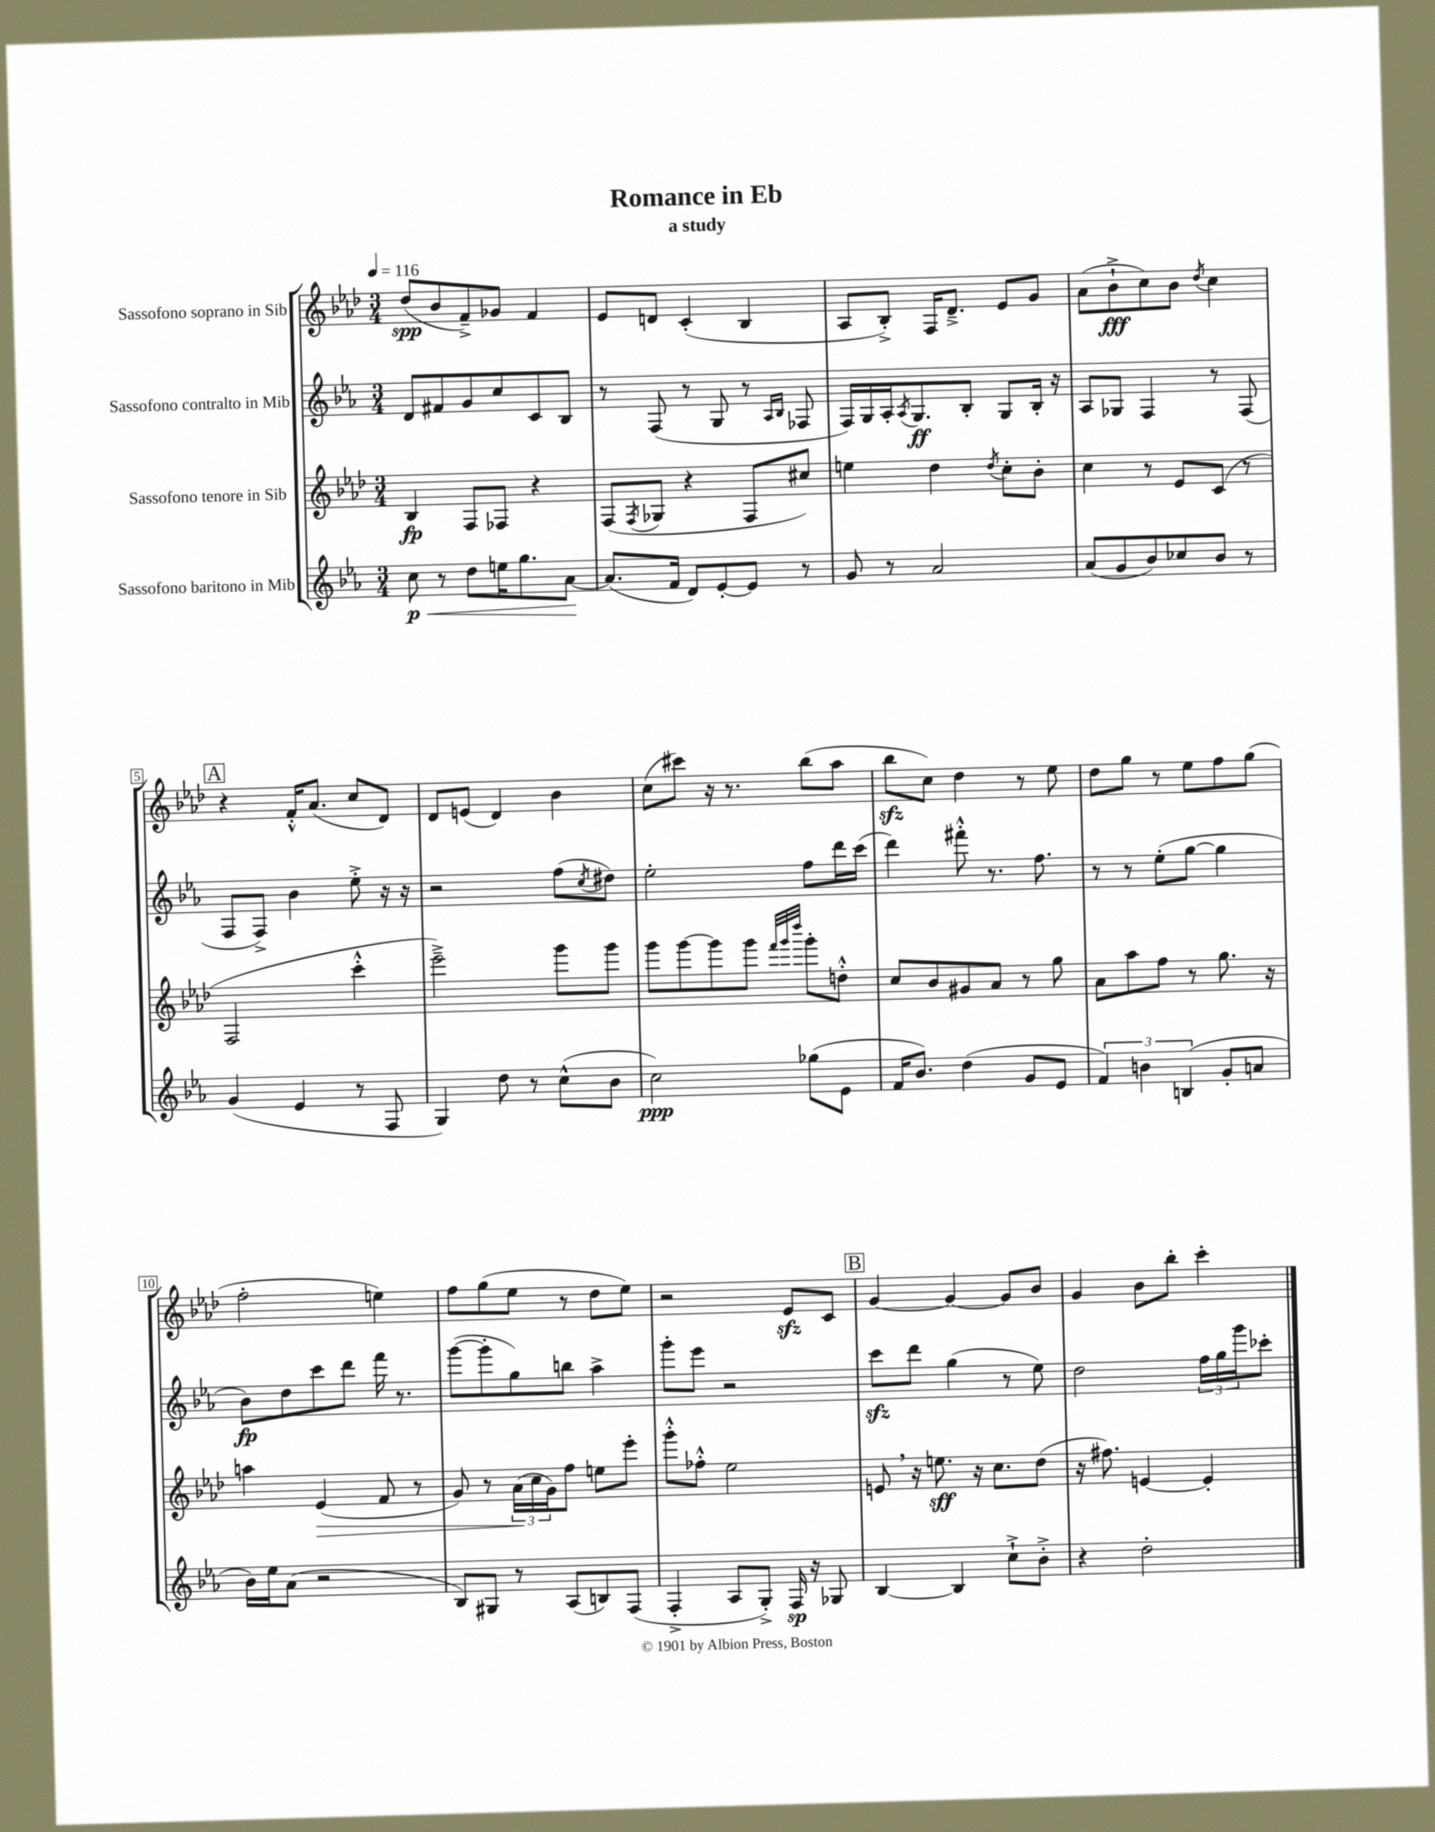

**kern	**dynam	**kern	**dynam	**kern	**dynam	**kern	**dynam
*part4	*part4	*part3	*part3	*part2	*part2	*part1	*part1
*staff4	*staff4	*staff3	*staff3	*staff2	*staff2	*staff1	*staff1
*I"Sassofono baritono in Mib	*	*I"Sassofono tenore in Sib	*	*I"Sassofono contralto in Mib	*	*I"Sassofono soprano in Sib	*
*clefG2	*	*clefG2	*	*clefG2	*	*clefG2	*
*k[b-e-a-]	*	*k[b-e-a-d-]	*	*k[b-e-a-]	*	*k[b-e-a-d-]	*
*M3/4	*	*M3/4	*	*M3/4	*	*M3/4	*
*MM116	*	*MM116	*	*MM116	*	*MM116	*
=1	=1	=1	=1	=1	=1	=1	=1
!	!LO:HP:b	!	!	!	!	!	!
8cc\	< p	4B-/	fp	8d/L	.	(8dd-/L	spp
8r	.	.	.	8f#X/	.	8b-/	.
8dd\L	.	8F/L	.	8g/	.	8f~^/)	.
16een\K	.	8F-X/J	.	8cc/	.	8g-X/J	.
8.gg\	.	.	.	.	.	.	.
.	.	4r	.	8c/	.	4f/	.
[8a-\J	.	.	.	8B-/J	.	.	.
.	[	.	.	.	.	.	.
=2	=2	=2	=2	=2	=2	=2	=2
(8.a-/L]	.	(8F/L	.	8r	.	8e-/L	.
.	.	8qF/	.	.	.	.	.
.	.	8G-X/J	.	(8F/	.	8dn/J	.
16f/Jk	.	.	.	.	.	.	.
8d/L)	.	4r	.	8r	.	(4c'/	.
[8e-'/	.	.	.	8G/	.	.	.
8e-/J]	.	8F/L	.	8r	.	4B-/	.
.	.	.	.	16qqA-/LL	.	.	.
.	.	.	.	16qqB-/JJ	.	.	.
8r	.	8cc#X/J)	.	8F-X/	.	.	.
=3	=3	=3	=3	=3	=3	=3	=3
8g/	.	4een\	.	16F/LL)	.	8A-/L	.
.	.	.	.	16G/	.	.	.
8r	.	.	.	16A-'/J	.	8B-'^/J)	.
.	.	.	.	8qA-/	.	.	.
.	.	.	.	8.G/	ff	.	.
2a-/	.	4dd-\	.	.	.	16F/KL	.
.	.	.	.	.	.	8.d-~^/J	.
.	.	.	.	8B-'/J	.	.	.
.	.	8qdd-/	.	.	.	.	.
.	.	8cc'\L	.	8G/L	.	8e-/L	.
.	.	8b-'\J	.	16B-'/Jk	.	8g/J	.
.	.	.	.	16r	.	.	.
=4	=4	=4	=4	=4	=4	=4	=4
(8a-/L	.	4cc\	.	8A-/L	.	(8a-\L	.
8g/	.	.	.	8G-X/J	.	8b-`^\	fff
8b-/)	.	8r	.	4F/	.	8cc\)	.
8cc-X/	.	8e-/L	.	.	.	8b-\J	.
.	.	.	.	.	.	8qdd-/	.
8b-/J	.	(8c/J	.	8r	.	4cc\	.
8r	.	8r	.	(8F/	.	.	.
!!LO:LB:g=z
!!LO:REH:place=s1:t=A
=5	=5	=5	=5	=5	=5	=5	=5
(4g/	.	2F/	.	8F/L	.	4r	.
.	.	.	.	8F^/J)	.	.	.
4e-/	.	.	.	4b-\	.	16f'^^/KL	.
.	.	.	.	.	.	(8.a-/J	.
8r	.	4ccc'^^\	.	8ee-'^\	.	8cc/L	.
8F/	.	.	.	16r	.	8d-/J)	.
.	.	.	.	16r	.	.	.
=6	=6	=6	=6	=6	=6	=6	=6
4G/)	.	2eee-~^\)	.	2r	.	8d-/L	.
.	.	.	.	.	.	(8en/J	.
8dd\	.	.	.	.	.	4d-/)	.
8r	.	.	.	.	.	.	.
(8cc^^\L	.	8ggg\L	.	(8ff\L	.	4b-\	.
.	.	.	.	8qcc/	.	.	.
8b-\J	.	8ggg\J	.	8dd#X\J)	.	.	.
=7	=7	=7	=7	=7	=7	=7	=7
2cc\)	ppp	8ggg\L	.	2ee-'\	.	(8cc\L	.
.	.	[8ggg\	.	.	.	8ccc#X\J)	.
.	.	8ggg\]	.	.	.	16r	.
.	.	.	.	.	.	8.r	.
.	.	8ggg\J	.	.	.	.	.
.	.	32qqfff/LLL	.	.	.	.	.
.	.	32qqggg/	.	.	.	.	.
.	.	32qqdddd-/JJJ	.	.	.	.	.
(8gg-X\L	.	8ggg'\L	.	8ff\L	.	(8bb-\L	.
8e-\J	.	8ddn'^^\J	.	16ddd\L	.	8aa-\J	.
.	.	.	.	(16ccc\JJ	.	.	.
=8	=8	=8	=8	=8	=8	=8	=8
16f/KL	.	8cc/L	.	4ddd\)	.	8bb-zz\L	.
8.b-/J)	.	.	.	.	.	.	.
.	.	8b-/	.	.	.	8cc\J)	.
(4dd\	.	8g#X/	.	8fff#X'^^\	.	4dd-\	.
.	.	8a-/J	.	8.r	.	.	.
8g/L	.	8r	.	.	.	8r	.
.	.	.	.	8.ff\	.	.	.
8e-/J	.	8gg\	.	.	.	8ee-\	.
=9	=9	=9	=9	=9	=9	=9	=9
6f/)	.	8a-\L	.	8r	.	8dd-\L	.
.	.	8aa-\	.	8r	.	8gg\J	.
6bn\	.	.	.	.	.	.	.
.	.	8ff\J	.	(8ee-'\L	.	8r	.
(6Bn/	.	.	.	.	.	.	.
.	.	8r	.	[8gg\J	.	8ee-\L	.
8g'/L	.	8.gg\	.	4gg\]	.	8ff\	.
8an/J	.	.	.	.	.	(8gg\J	.
.	.	16r	.	.	.	.	.
!!LO:LB:g=z
=10	=10	=10	=10	=10	=10	=10	=10
16b-\LL)	.	4aan\	.	8b-\L)	fp	2ff'\	.
16ee-\J	.	.	.	.	.	.	.
(8a-\J	.	.	.	8dd\	.	.	.
!	!	!	!LO:HP:b	!	!	!	!
2r	.	(4e-/	>	8ccc\	.	.	.
.	.	.	.	8ddd\J	.	.	.
.	.	8f/	.	16fff\	.	4een\)	.
.	.	.	.	8.r	.	.	.
.	.	8r	.	.	.	.	.
=11	=11	=11	=11	=11	=11	=11	=11
8B-/L)	.	8g/)	.	([8ggg\L	.	8ff\L	.
8G#X/J	.	8r	.	8ggg'\]	.	(8gg\	.
8r	.	(24a-\LL	.	8gg\)	.	8ee-\J	.
.	.	24cc\	]	.	.	.	.
.	.	24g\J)	.	.	.	.	.
(8A-/L	.	8ff\J	.	8bbn\J	.	8r	.
8Bn/)	.	8een\L	.	4aa-^\	.	8dd-\L	.
(8F/J	.	8eee-'\J	.	.	.	8ee-\J)	.
=12	=12	=12	=12	=12	=12	=12	=12
4F'^/	.	8ggg'^^\L	.	8ggg'\L	.	2r	.
.	.	8ff-X'^^\J	.	8eee-\J	.	.	.
8A-/L	.	2ee-\	.	2r	.	.	.
8G'^/J)	.	.	.	.	.	.	.
16F/	sp	.	.	.	.	8e-zz/L	.
16r	.	.	.	.	.	.	.
8G-X/	.	.	.	.	.	8c/J	.
!!LO:REH:place=s1:t=B
=13	=13	=13	=13	=13	=13	=13	=13
[4B-/	.	8en,/	.	8ccczz\L	.	[4g/	.
.	.	16r	.	8ddd\J	.	.	.
.	.	8.een\	sff	.	.	.	.
4B-/]	.	.	.	(4gg\	.	4g/_	.
.	.	16r	.	.	.	.	.
.	.	8.cc\L	.	.	.	.	.
8cc`^\L	.	.	.	8r	.	8g/L]	.
8b-'^\J	.	(8dd-\J	.	8ee-\)	.	8b-/J	.
=14	=14	=14	=14	=14	=14	=14	=14
4r	.	16r	.	2dd\	.	4g/	.
.	.	8.ff#X\)	.	.	.	.	.
2dd'\	.	[4en/	.	.	.	8b-\L	.
.	.	.	.	.	.	8bb-'\J	.
.	.	4e'/]	.	24ff\LL	.	4ccc'\	.
.	.	.	.	24gg\	.	.	.
.	.	.	.	24ggg\J	.	.	.
.	.	.	.	8ccc-X'\J	.	.	.
==	==	==	==	==	==	==	==
*-	*-	*-	*-	*-	*-	*-	*-
